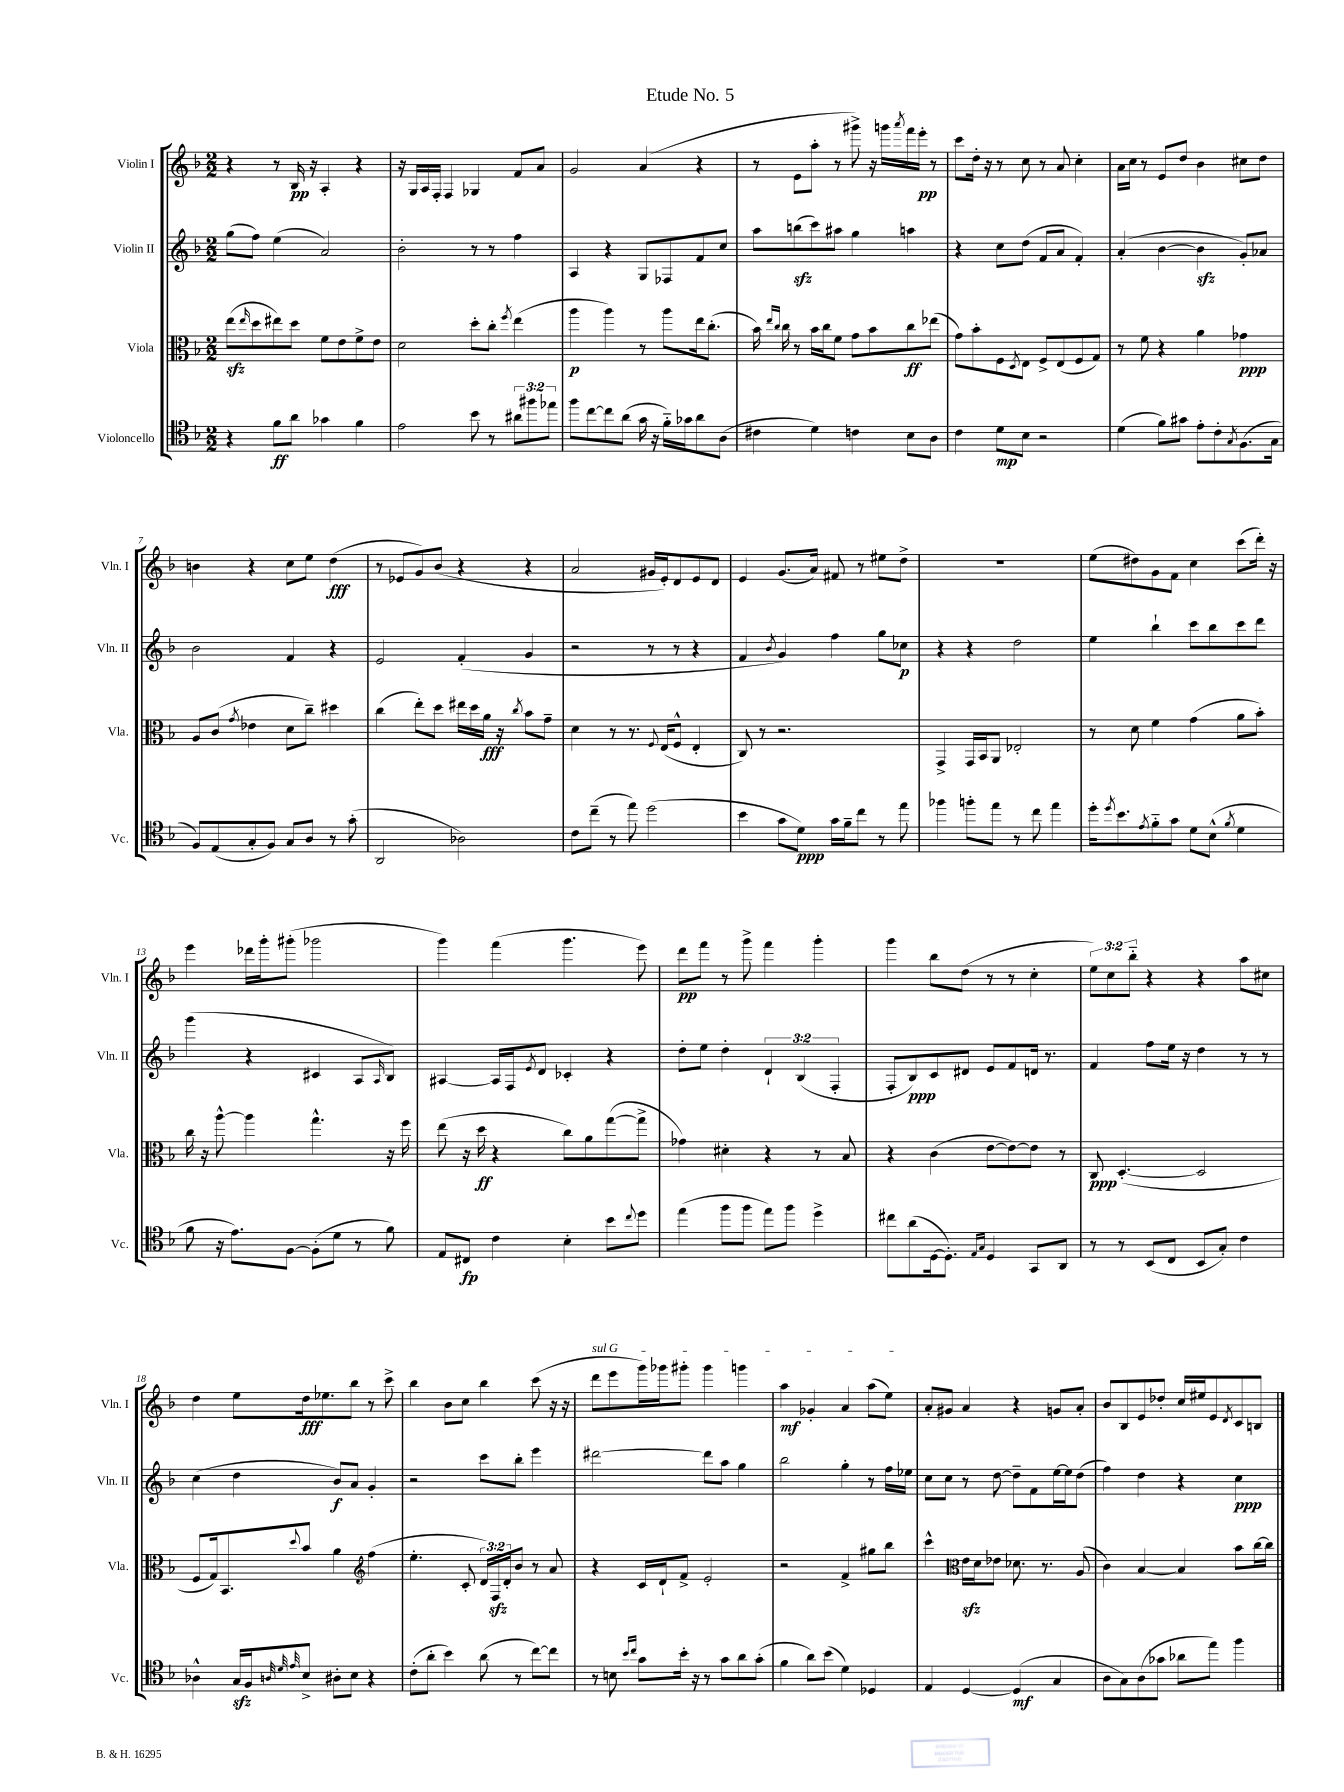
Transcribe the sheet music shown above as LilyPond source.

\header { title = "Etude No. 5" }
<<
\new StaffGroup <<
\new Staff = "s0" \with { instrumentName = "Violin I" shortInstrumentName = "Vln. I" } {
    \clef treble \key f \major \numericTimeSignature \time 2/2 \override Staff.TupletNumber.text = #tuplet-number::calc-fraction-text
    r4 r8 bes16\pp r16 a4-. r4 |
    r16 g16 a16 f16-. f4 ges4 f'8 a'8 |
    g'2 a'4( r4 |
    r8 e'8 a''8-. r8 gis'''8->) r16 g'''16 \acciaccatura { a'''8 } f'''16 e'''16-.\pp r8 |
    c'''8 d''16-. r16 r8 c''8 r8 a'8 c''4-. |
    a'16 c''16 r8 e'8 d''8 bes'4 cis''8 d''8 |
    b'4 r4 c''8 e''8 d''4\fff( |
    r8 ees'8 g'8) bes'8( r4 r4 |
    a'2 gis'16 e'16-.) d'8 e'8 d'8 |
    e'4 g'8.( a'16) fis'8 r8 eis''8 d''8-> |
    R1 |
    e''8( dis''8) g'8 f'8 c''4 c'''8( d'''16-.) r16 |
    e'''4 des'''16 g'''16-. gis'''8-.( ges'''2 |
    g'''4) f'''4( g'''4. e'''8) |
    d'''8\pp f'''8 r8 g'''8-> f'''4 g'''4-. |
    g'''4 bes''8 d''8( r8 r8 c''4-. |
    \tuplet 3/2 { e''8) c''8 bes''8-_ } r4 r4 a''8 cis''8 |
    d''4 e''8 d''16\fff ees''8. bes''8 r8 c'''8-> |
    bes''4 bes'8 c''8 bes''4 c'''8( r16 r16 |
    \once \override TextSpanner.bound-details.left.text = \markup { \italic "sul G" } d'''8\startTextSpan e'''8 g'''16) ges'''16 gis'''8-. gis'''4 g'''4 |
    a''4\mf ges'4-. a'4 a''8( e''8\stopTextSpan) |
    a'8-. gis'8 a'4 r4 g'8 a'8-. |
    bes'8 bes8 e'8 des''8-. c''16 eis''16 e'8 \acciaccatura { d'8 } c'8 b8 \bar "|." |
}
\new Staff = "s1" \with { instrumentName = "Violin II" shortInstrumentName = "Vln. II" } {
    \clef treble \key f \major \numericTimeSignature \time 2/2 \override Staff.TupletNumber.text = #tuplet-number::calc-fraction-text
    g''8( f''8) e''4( a'2) |
    bes'2-. r8 r8 f''4 |
    a4 r4 g8 fes8 f'8 c''8 |
    a''8 b''8\sfz( c'''8) ais''8 g''4 a''4 |
    r4 c''8 d''8( f'8 a'8 f'4-.) |
    a'4-.( bes'4~ bes'4\sfz g'8-.) aes'8 |
    bes'2 f'4 r4 |
    e'2 f'4-.( g'4 |
    r2 r8 r8 r4 |
    f'4 \acciaccatura { bes'8 } g'4) f''4 g''8 ces''8\p |
    r4 r4 d''2 |
    e''4 bes''4-! c'''8 bes''8 c'''8 d'''8 |
    g'''4( r4 cis'4 a8 \grace { a16 } bes8) |
    ais4~ ais16 f16 \acciaccatura { e'8 } d'8 ces'4-. r4 |
    d''8-. e''8 d''4-. \tuplet 3/2 { d'4-! bes4( f4-. } |
    f8-. bes8\ppp) c'8 dis'8 e'8 f'8 d'16 r8. |
    f'4 f''8 e''16 r16 d''4 r8 r8 |
    c''4( d''4 bes'8\f) a'8 g'4-. |
    r2 c'''8 bes''8-. e'''4 |
    dis'''2~ dis'''8 a''8 g''4 |
    bes''2 g''4-. r8 f''16 ees''16 |
    c''8 c''8 r8 d''8~ d''8-- f'8 e''16~ e''16 d''8( |
    f''4) d''4 r4 c''4\ppp \bar "|." |
}
\new Staff = "s2" \with { instrumentName = "Viola" shortInstrumentName = "Vla." } {
    \clef alto \key f \major \numericTimeSignature \time 2/2 \override Staff.TupletNumber.text = #tuplet-number::calc-fraction-text
    e''8\sfz( \grace { e''16 } d''8 eis''8) d''8 f'8 e'8 f'8-> e'8 |
    d'2 d''8-. c''8-. \acciaccatura { f''8 } e''4( |
    a''4\p a''4) r8 a''8 e''16 c''8.-.( |
    bes'16) \grace { e''16 c''16 } c''16 r8 bes'16 c''16 f'8 g'8 bes'8 c''8\ff ees''8( |
    g'8) bes'8-. f8 \acciaccatura { d8 } e8 f8-> e8( f8 g8) |
    r8 f'8 r4 a'4 ges'4\ppp |
    a8 c'8( \acciaccatura { g'8 } ees'4 d'8 c''8--) dis''4 |
    c''4( e''8-.) d''8 eis''16 d''16 a'16\fff r16 \acciaccatura { c''8 } bes'8 g'8-- |
    d'4 r8 r8. \appoggiatura { f8 } e16( f8-^ e4-. |
    c8) r8 r2. |
    g,4-> g,16 bes,16 a,8 ees2-. |
    r8 d'8 f'4 g'4( a'8 bes'8-.) |
    c''16 r16 a''8~-^ a''4 g''4.-^ r16 f''16 |
    e''8( r16 d''16\ff r4 c''8) a'8 g''8~( g''8-> |
    ges'4) dis'4-. r4 r8 bes8 |
    r4 c'4( e'8~ e'8~) e'8 r8 |
    c8\ppp d4.~-.( d2 |
    f8 g16) bes,8. \appoggiatura { d''8 } bes'8 a'4 \clef treble f''4( |
    e''4.-. c'8-. \tuplet 3/2 { d'16) f16\sfz d'16-. } bes'8 r8 a'8 |
    r4 c'16 d'16-! f'8-> e'2-. |
    r2 f'4-> gis''8 bes''8 |
    c'''4-^ \clef alto e'16\sfz d'16 ees'8 des'8. r8. a8( |
    c'4) bes4~ bes4 bes'8 c''16~ c''16 \bar "|." |
}
\new Staff = "s3" \with { instrumentName = "Violoncello" shortInstrumentName = "Vc." } {
    \clef tenor \key f \major \numericTimeSignature \time 2/2 \override Staff.TupletNumber.text = #tuplet-number::calc-fraction-text
    r4 f'8\ff a'8 ges'4 f'4 |
    e'2 bes'8 r8 \tuplet 3/2 { ais'8 fis''8 ees''8 } |
    f''8 c''8~ c''8 a'8( g'16 r16 f'16-_) ges'16 a'8 a8( |
    cis'4 d'4) c'4 bes8 a8 |
    c'4 d'8\mp bes8 r2 |
    d'4( f'8) gis'8 e'8-. c'8-. \acciaccatura { g8 } f8.( g16 |
    f8) e8( g8-. f8) g8 a8 r8 g'8-.( |
    a,2 aes2) |
    c'8 c''8--( r8 e''8) d''2( |
    bes'4 g'8 d'8\ppp) g'16 f'16-- c''8 r8 e''8 |
    fes''4 f''8-. e''8 r8 c''8 e''4 |
    d''16-. \acciaccatura { d''8 } bes'8. \acciaccatura { e'8 } f'8-_ g'8 d'8 bes8-^( \acciaccatura { f'8 } d'4 |
    f'8 r16 e'8.) f8~ f8-.( d'8 r8 f'8) |
    e8 cis8\fp c'4 bes4-. bes'8 \appoggiatura { c''8 } d''8 |
    e''4( f''8 f''8 e''8) f''8 d''4-> |
    cis''8 a'8( d16~ d8.-.) \grace { e16 g16 } d4 g,8 a,8 |
    r8 r8 bes,8( c8 bes,8 g8-.) c'4 |
    aes4-^ g16\sfz f16 \grace { a32 d'32 e'32 } bes8-> ais8-. bes8 r4 |
    c'8-.( a'8-. bes'4) a'8( r8 c''8~) c''8 |
    r8 b8 \grace { bes'16 c''16 } g'8 bes'16-. r16 r8 g'8 a'8 g'8-.( |
    f'4 a'8) bes'8( d'4) des4 |
    e4 d4~ d4\mf( g4 |
    a8 g8) a8( ges'8 aes'8 e''8) f''4 \bar "|." |
}
>>
>>
